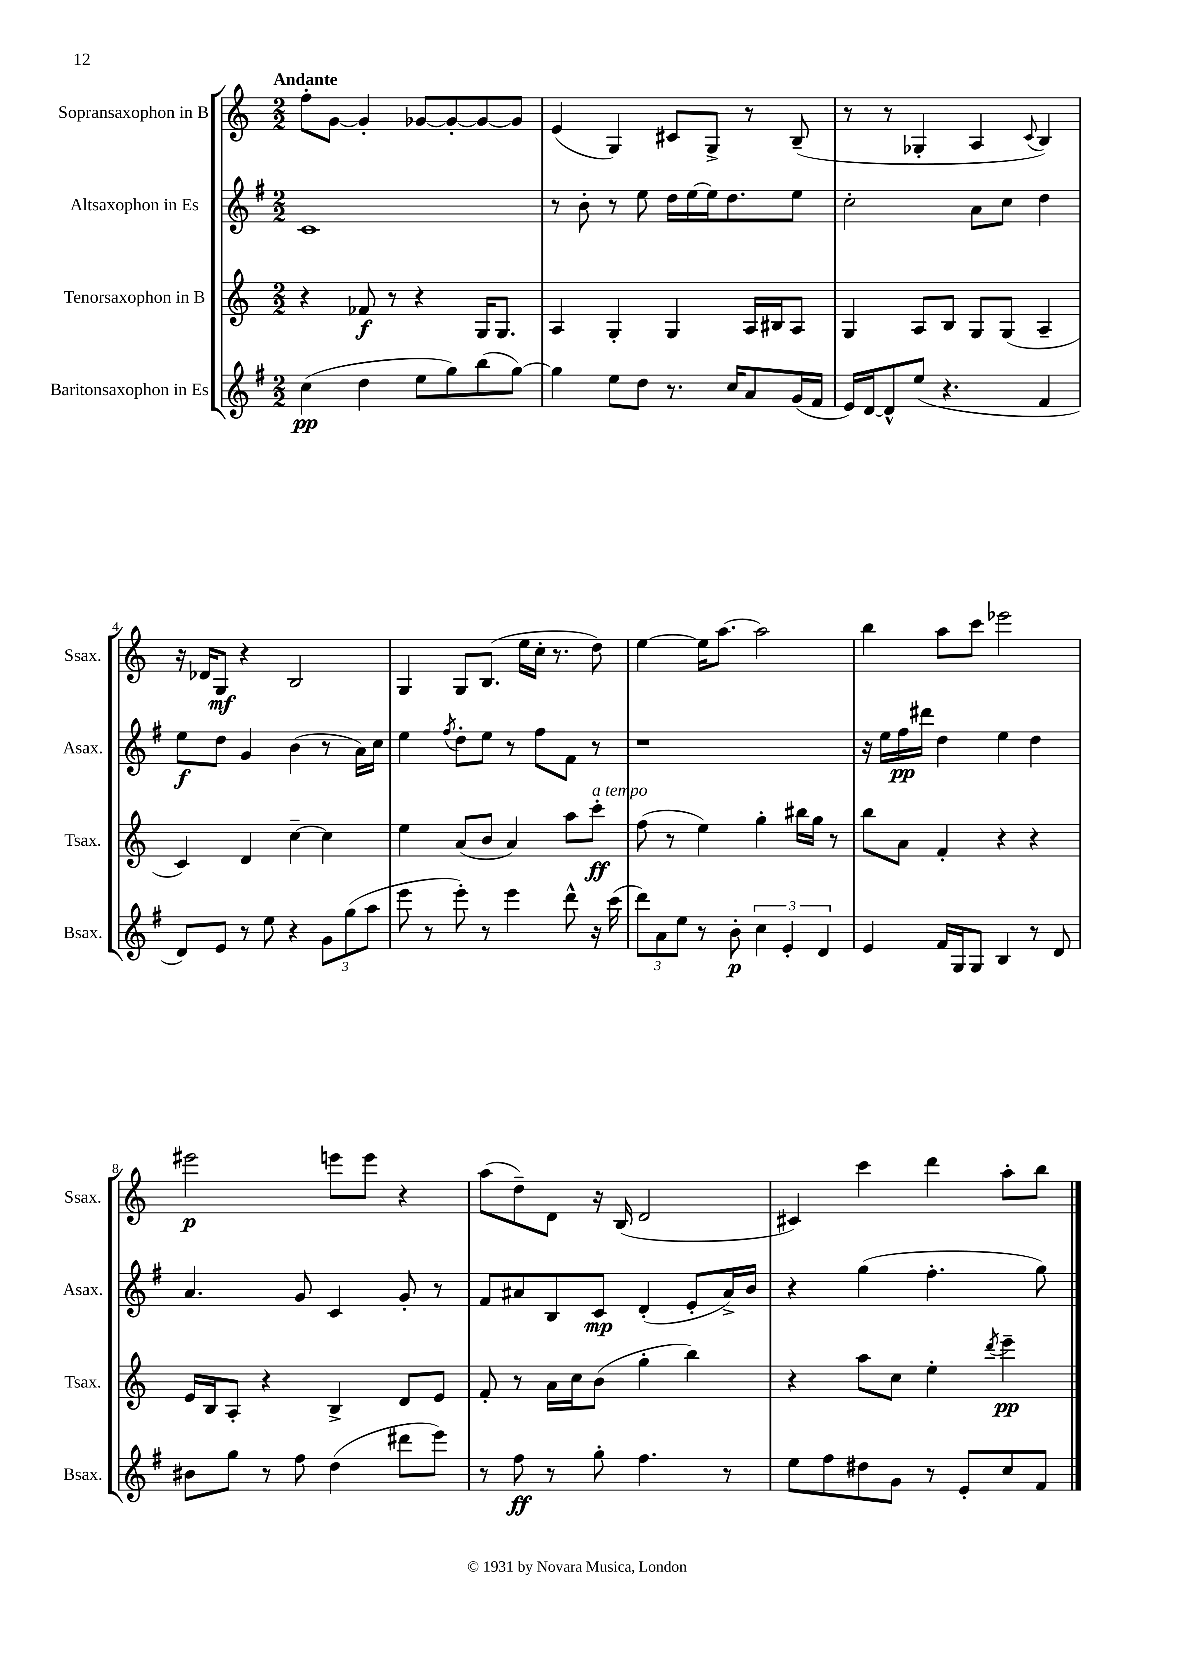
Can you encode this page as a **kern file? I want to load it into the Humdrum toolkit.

**kern	**kern	**kern	**kern
*staff4	*staff3	*staff2	*staff1
*clefG2	*clefG2	*clefG2	*clefG2
*k[f#]	*k[]	*k[f#]	*k[]
*M2/2	*M2/2	*M2/2	*M2/2
(4cc	4r	1c	8ff'
.	.	.	[8g
4dd	8f-	.	4g']
.	8r	.	.
8ee	4r	.	[8g-
8gg)	.	.	8g-'_
(8bb	16G	.	8g-_
.	8.G	.	.
[8gg)	.	.	8g-]
=	=	=	=
4gg]	4A	8r	(4e
.	.	8b'	.
8ee	4G'	8r	4G)
8dd	.	8ee	.
8.r	4G	16dd	8c#
.	.	[16ee	.
.	.	16ee]	8G^
16cc	.	8.dd	.
8a	16A	.	8r
.	16B#	.	.
(16g	8A	8ee	(8B~
16f#	.	.	.
=	=	=	=
16e)	4G	2cc'	8r
[16d	.	.	.
8d^^]	.	.	8r
(8ee	8A	.	4G-'
4.r	8B	.	.
.	8G	8a	4A
.	(8G	8cc	.
.	.	.	8qqc
4f#	4A~	4dd	4B)
=	=	=	=
8d)	4c)	8ee	16r
.	.	.	16d-
8e	.	8dd	8G
8r	4d	4g	4r
8ee	.	.	.
4r	[4cc~	(4b	2B
12g	4cc]	8r	.
(12gg	.	.	.
.	.	16a)	.
12aa	.	.	.
.	.	16cc	.
=	=	=	=
8eee	4ee	4ee	4G
8r	.	.	.
.	.	8qff#	.
8eee')	(8a	8dd'	8G
8r	8b	8ee	(8.B
4eee	4a)	8r	.
.	.	.	16ee
.	.	8ff#	16cc'
.	.	.	8.r
8ddd^^	8aa	8f#	.
16r	8ccc'	8r	8dd)
(16ccc	.	.	.
=	=	=	=
12ddd)	(8ff	1r	[4ee
12a	.	.	.
.	8r	.	.
12ee	.	.	.
8r	4ee)	.	16ee]
.	.	.	[8.aa
8b'	.	.	.
6cc	4gg'	.	2aa]
6e'	.	.	.
.	16bb#	.	.
.	16gg	.	.
6d	.	.	.
.	8r	.	.
=	=	=	=
4e	8bb	16r	4bb
.	.	16ee	.
.	8a	16ff#	.
.	.	16ddd#	.
16f#	4f'	4dd	8aa
16G	.	.	.
8G	.	.	8ccc
4B	4r	4ee	2eee-
8r	4r	4dd	.
8d	.	.	.
=	=	=	=
8b#	16e	4.a	2eee#
.	16B	.	.
8gg	8A'	.	.
8r	4r	.	.
8ff#	.	8g	.
(4dd	4B^	4c	8eee
.	.	.	8eee
8ddd#	8d	8g'	4r
8eee)	8e	8r	.
=	=	=	=
8r	8f'	8f#	(8aa
8ff#	8r	8a#	8dd~)
8r	16a	8B	8d
.	16cc	.	.
8gg'	(8b	8c	16r
.	.	.	(16B
4.ff#	4gg'	(4d'	2d
.	4bb)	8e'	.
8r	.	16a#^)	.
.	.	16b	.
=	=	=	=
8ee	4r	4r	4c#)
8ff#	.	.	.
8dd#	8aa	(4gg	4ccc
8g	8cc	.	.
8r	4ee'	4.ff#'	4ddd
8e'	.	.	.
.	8qddd	.	.
8cc	4eee~	.	8aa'
8f#	.	8gg)	8bb
==	==	==	==
*-	*-	*-	*-
